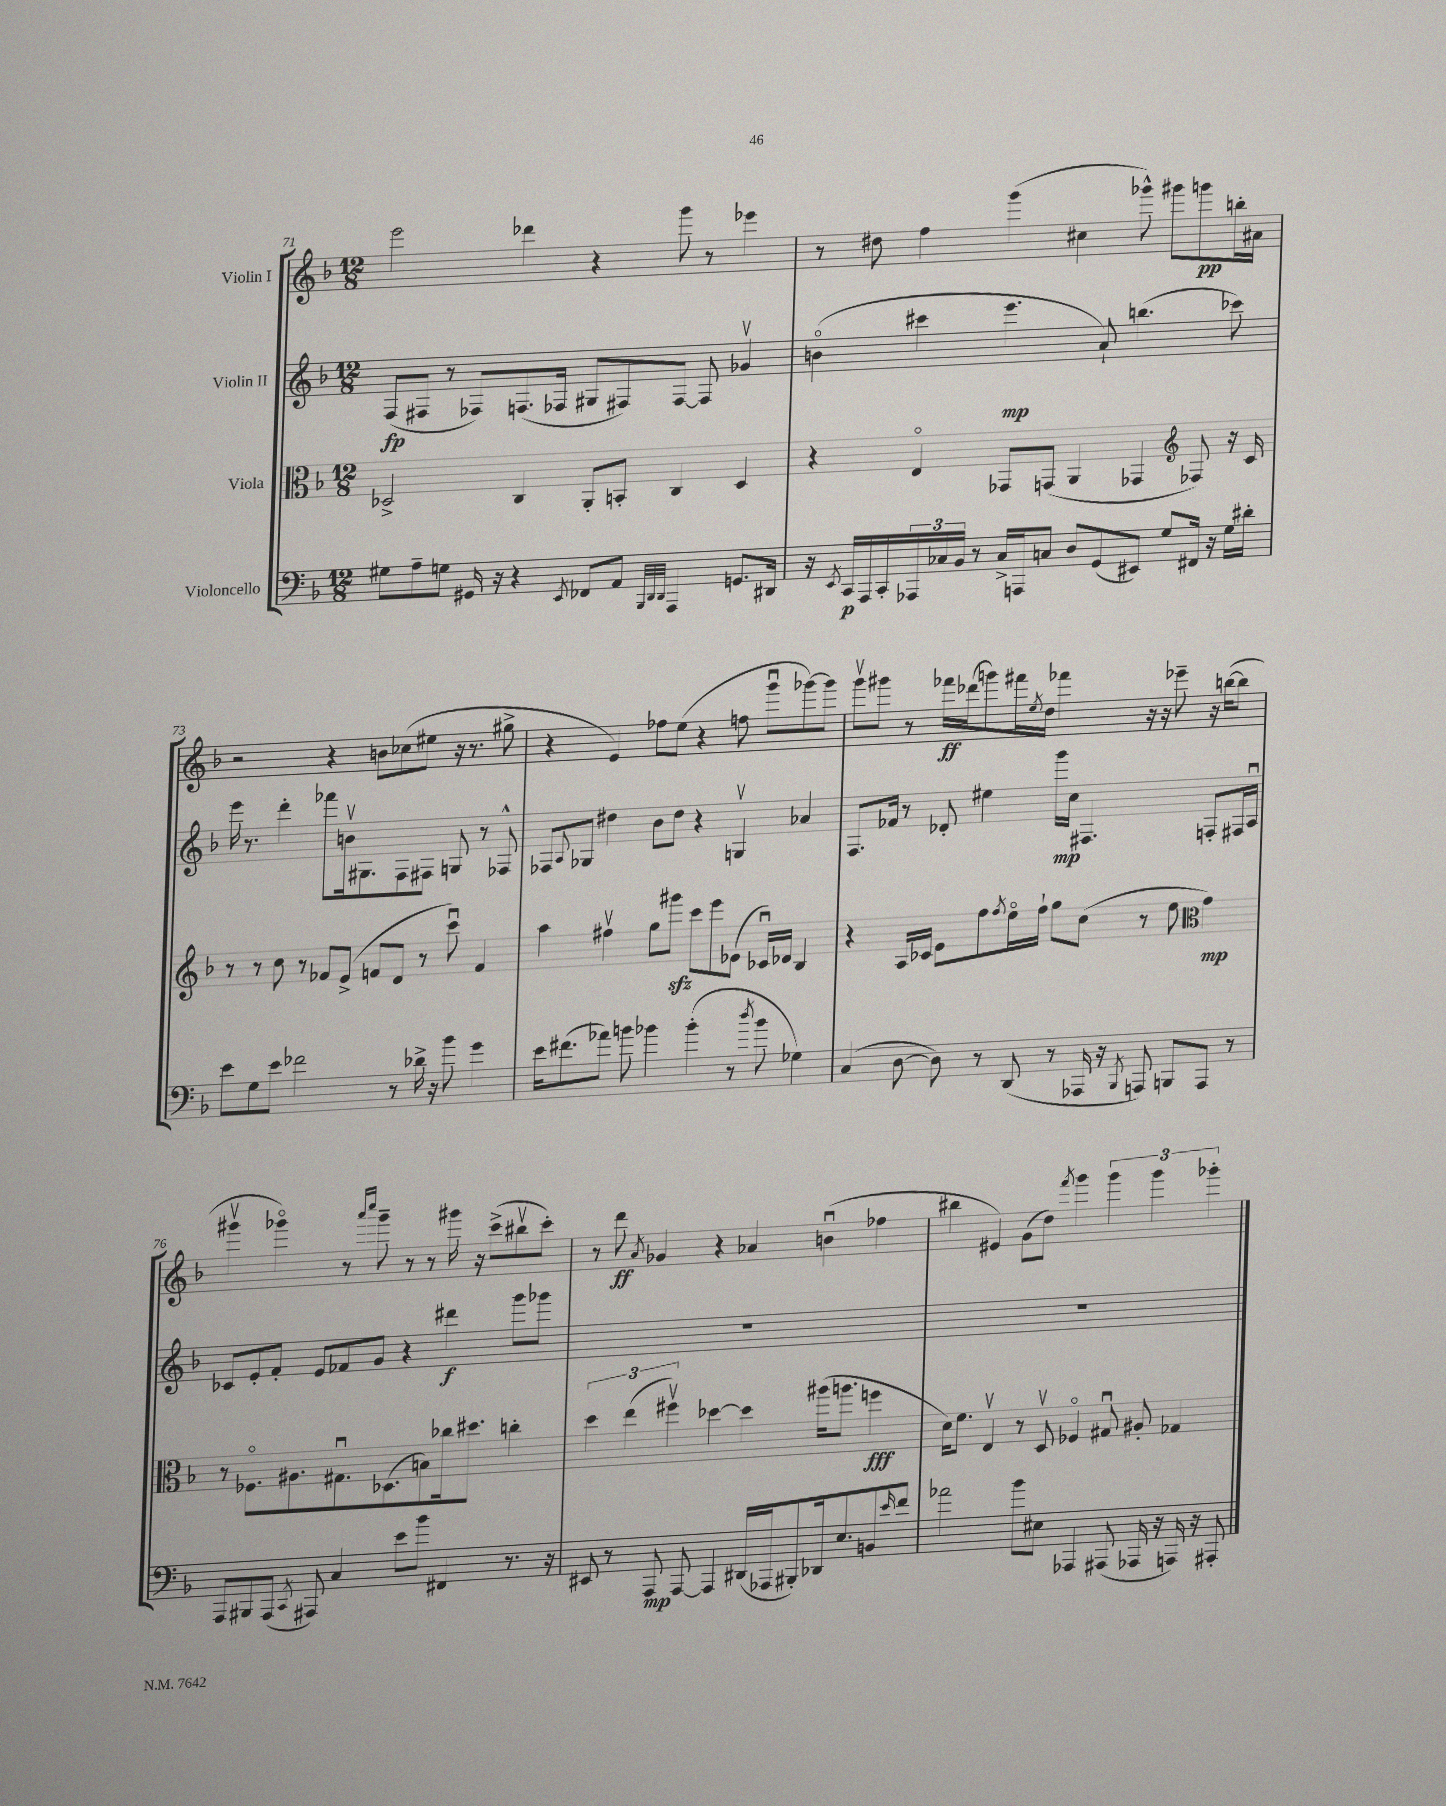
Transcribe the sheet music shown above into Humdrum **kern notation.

**kern	**kern	**kern	**kern
*staff4	*staff3	*staff2	*staff1
*clefF4	*clefC3	*clefG2	*clefG2
*k[b-]	*k[b-]	*k[b-]	*k[b-]
*M12/8	*M12/8	*M12/8	*M12/8
8G#\L	2D-^/	(8F/L	2eee\
8A~\	.	8F#/J	.
8G\J	.	8r	.
16GG#/	.	8F-/L)	.
16r	.	.	.
4r	4C/	(8.F/	4ddd-\
.	.	16F-/Jk	.
8qEE/	.	.	.
8FF-/L	8AA'/L	8G#/L	4r
8AA/J	8BB'/J	8F#/)	.
32qqBBB-/LLL	.	.	.
32qqDD/	.	.	.
32qqDD/JJJ	.	.	.
4AAA/	4C/	[8F#/J	8ggg\
.	.	8F#/]	8r
8.GG/L	4D-/	4g-v/	4eee-\
16DD#/Jk	.	.	.
=	=	=	=
16r	4r	(4bo\	8r
8qEE/	.	.	.
16CC/LL	.	.	.
16AAA/	.	.	8dd#\
16CC'/	.	.	.
24AAA-/	4Eo/	4ccc#\	4ff\
24C-/	.	.	.
24BB-/JJ	.	.	.
8r	.	.	.
16C-^/LL	8GG-/L	4.eee\	(4ggg\
16AAA/J	.	.	.
8C/J	(8GG/J	.	.
8D/L	4AA/	.	4cc#\
(8GG/	.	8a`/)	.
8EE#/J)	4GG-/	(4.bb\	8ggg-^^\)
8G/L	.	.	8ggg#\L
*	*clefG2	*	*
16FF#/Jk	8F-/)	.	8ggg\
16r	.	.	.
16G\LL	16r	8ccc-\)	16bb'\L
16d#'\JJ	16c/	.	16a#\JJ
=	=	=	=
8e\L	8r	16eee\	2r
.	.	8.r	.
8G\	8r	.	.
8e\J	8cc\	4ddd'\	.
2f-\	8r	.	.
.	8f-/L	8fff-\L	4r
.	(8e^/J	16bv\k	.
.	.	8.G#\	.
.	8f/L	.	8b\L
8r	8d/J	8F\	(8cc-\
16d-^\	8r	8F#\J	8ee#\J
16r	.	.	.
8b-\	8cccu\)	8G/	16r
.	.	.	8.r
4g\	4f/	8r	.
.	.	8F-^^/	8gg#^\
=	=	=	=
16e\LK	4aa\	8F-/L	4r
(8.f#\	.	.	.
.	.	8qqA/	.
.	.	8G-/J	.
8a-\J)	4ff#v\	4dd#\	4e/)
8b\	.	.	.
4b-\	8gg\L	8b-\L	8ff-\L
.	8ggg#\J	8dd#\J	(8ee\J
(4b-'\	8ccc\L	4r	4r
.	8eee\	.	.
8r	(8e-\J	4Gv/	8ff\
8qdd/	.	.	.
8b-\	16c-u/LL)	.	8gggu\L
.	16d-/JJ	.	.
4G-\)	4B-/	4a-/	[8ggg-\)
.	.	.	8ggg-\]J
=	=	=	=
(4C/	4r	8.F/L	8gggv\L
.	.	.	8ggg#\J
.	.	16f-/Jk	.
[8D\	16A/LL	8r	8r
.	16c-/JJ	.	.
8D\])	8e\L	8d-'/	16fff-\LL
.	.	.	(16ddd-\J
8r	8ff\	4ee#\	8ggg\)
.	8qff/	.	.
(8DD/	16eeo\L	.	16fff#\L
.	.	.	8qee/
.	16ff`\JJ	.	16dd\JJ
8r	8gg\L	16ggg\LL	4fff-\
.	.	16cc\JJ	.
16AAA-/	(8cc\J	4.F#/	.
16r	.	.	.
8qBBB-/	.	.	.
8AAA/)	8r	.	16r
.	.	.	16r
8BBB/L	8ee\	.	8eee-~\
*	*clefC3	*	*
8AAA/J	4g\)	8F'/L	16r
.	.	.	([16bb\LK
8r	.	16F#/L	8bb\]J
.	.	16Au/JJ	.
=	=	=	=
8AAA/L	8r	8c-/L	4ggg#v\
8BBB#/	8.F-o\L	8e'/	.
(8AAA/J	.	8f'/J	4ggg-o\)
.	8.A#\	.	.
8qCC/	.	.	.
8AAA#/)	.	8e/L	.
4C/	8.G#u\	8f-/	8r
.	.	.	16qqaaa/LL
.	.	.	16qqcccc/JJ
.	.	8g/J	8ggg-~\
.	(8.D-\	.	.
8e\L	.	4r	8r
8b-\J	8B\)	.	8r
4FF#/	16cc-\k	4ddd#\	16ggg#\
.	8.dd#\J	.	16r
.	.	.	(8ccc^\L
8.r	4cc'\	8ggg\L	8bb#v\
.	.	8ggg-\J	8ccc'\J)
16r	.	.	.
=	=	=	=
8EE#/	6dd\	1.r	8r
8r	.	.	8ddd\
.	(6ee\	.	.
.	.	.	8qa/
8AAA/	.	.	4g-/
.	6ff#v\)	.	.
[8AAA/	.	.	.
4AAA/]	[4dd-\	.	4r
(16DD#/LL	4dd-\]	.	4a-/
16AAA-/J	.	.	.
8BBB#'/)	.	.	.
16DD-/k	(16aa#\LK	.	(4bu\
8.E/	8.aa\J	.	.
8BB/	4ff\	.	4ff-\
16qqe/	.	.	.
8f/J	.	.	.
=	=	=	=
2a-\	16d\LK)	1.r	4bb#\
.	8.f\J	.	.
.	4Ev/	.	4e#/)
8b-\L	8r	.	(8g\L
8E#\J	8Dv/	.	8dd\J)
.	.	.	8qfff/
4AAA-/	4F-o/	.	4ggg\
(8AAA#/	8G#u/	.	6ggg\
16AAA-/	8A#'/	.	.
.	.	.	6ggg\
16r	.	.	.
16AAA/)	4G-/	.	.
16r	.	.	.
.	.	.	6ggg-'\
8AAA#'/	.	.	.
==	==	==	==
*-	*-	*-	*-
